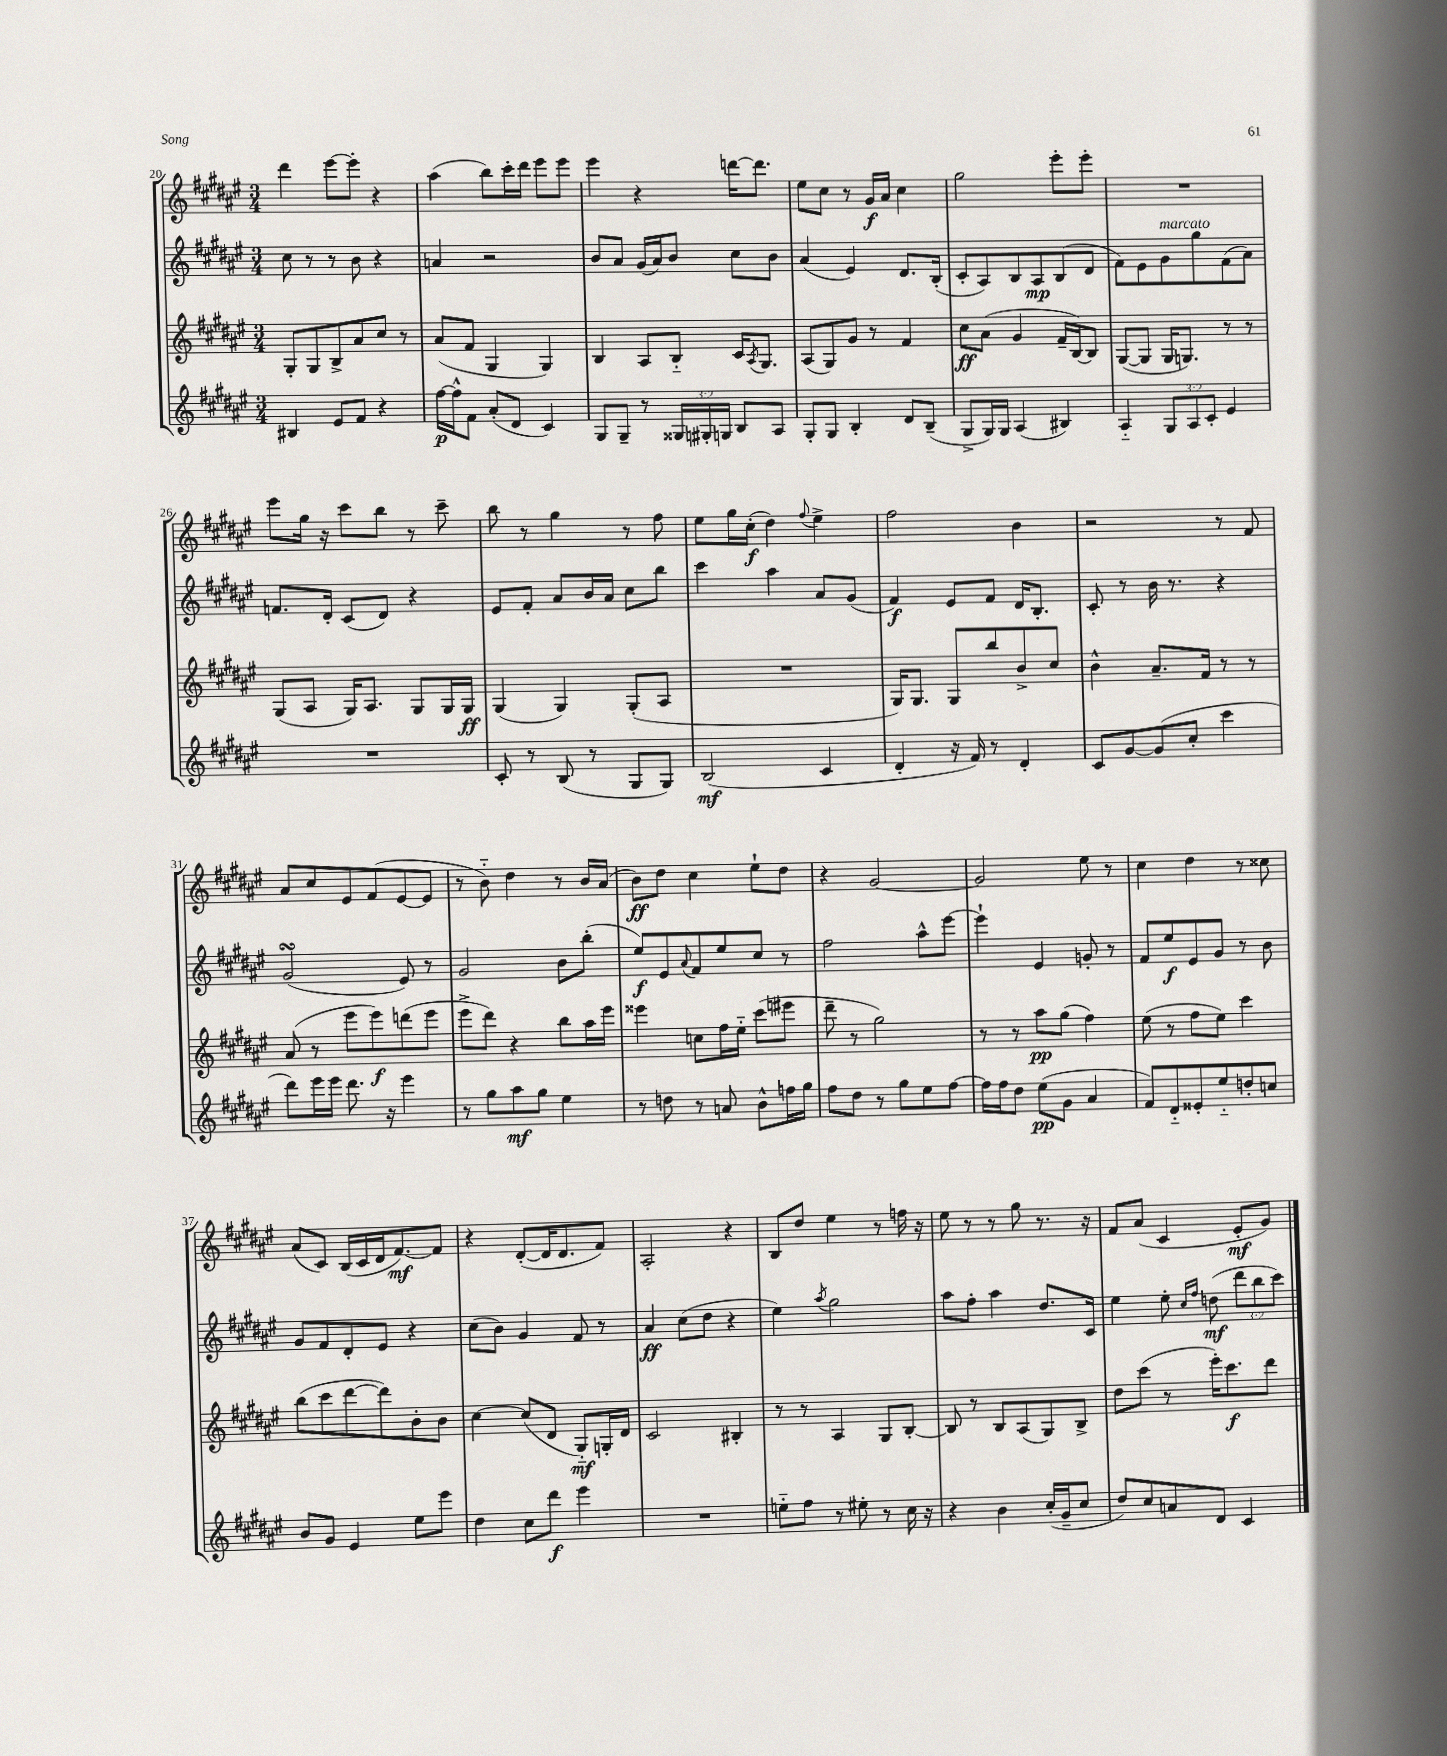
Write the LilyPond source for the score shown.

<<
\new StaffGroup <<
\new Staff = "s0" {
    \clef treble \key fis \major \numericTimeSignature \time 3/4
    dis'''4 eis'''8~ eis'''8-. r4 |
    ais''4( b''8) cis'''16-. dis'''16 eis'''8 eis'''8 |
    eis'''4 r4 d'''16~ d'''8. |
    eis''8 cis''8 r8 gis'16\f ais'16 cis''4 |
    gis''2 eis'''8-. eis'''8-. |
    R2. |
    eis'''8 gis''16 r16 cis'''8 b''8 r8 cis'''8-- |
    b''8 r8 gis''4 r8 fis''8 |
    eis''8 gis''16 cis''16-.\f( dis''4) \appoggiatura { fis''8 } eis''4-> |
    fis''2 b'4 |
    r2 r8 fis'8 |
    ais'8 cis''8 eis'8 fis'8( eis'8~ eis'8 |
    r8 b'8-_) dis''4 r8 b'16 ais'16( |
    b'8\ff) dis''8 cis''4 eis''8-! dis''8 |
    r4 gis'2~ |
    gis'2 eis''8 r8 |
    cis''4 dis''4 r8 cisis''8 |
    ais'8( cis'8) b16( cis'16 dis'16 fis'8.~\mf) fis'8 |
    r4 dis'8~-.( dis'16 dis'8. fis'8) |
    ais2-. r4 |
    b8 dis''8 eis''4 r8 f''16 r16 |
    eis''8 r8 r8 gis''8 r8. r16 |
    fis'8 ais'8( cis'4 eis'8-.\mf gis'8) \bar "|." |
}
\new Staff = "s1" {
    \clef treble \key fis \major \numericTimeSignature \time 3/4 \override Staff.TupletNumber.text = #tuplet-number::calc-fraction-text
    cis''8 r8 r8 b'8 r4 |
    a'4 r2 |
    b'8 ais'8 gis'16( ais'16) b'8 cis''8 b'8 |
    ais'4( eis'4) dis'8. b16-.( |
    cis'8-. ais8) b8 ais8\mp b8( dis'8 |
    fis'8) eis'8 gis'8^\markup { \italic "marcato" } gis''8 fis'8( ais'8) |
    f'8. dis'16-. cis'8( dis'8) r4 |
    eis'8 fis'8-. ais'8 b'16 ais'16 cis''8 b''8 |
    cis'''4 ais''4 ais'8 gis'8( |
    fis'4\f) eis'8 fis'8 dis'16 b8.-. |
    cis'8-. r8 b'16 r8. r4 |
    gis'2\turn( eis'8) r8 |
    gis'2 b'8 b''8-.( |
    eis''8\f) eis'8 \appoggiatura { ais'8 } fis'8 eis''8 cis''8 r8 |
    fis''2 ais''8-^ eis'''8~ |
    eis'''4-! eis'4 g'8-. r8 |
    fis'8 eis''8\f eis'8 gis'8 r8 b'8 |
    gis'8 fis'8 dis'8-. eis'8 r4 |
    cis''8( b'8) gis'4 fis'8 r8 |
    ais'4\ff cis''8( dis''8 r4 |
    eis''4) \acciaccatura { ais''8 } gis''2 |
    ais''8 fis''8-. ais''4 dis''8. cis'16 |
    eis''4 eis''8-. \grace { cis''16 fis''16 } d''8\mf( \tuplet 3/2 { dis'''8 b''8 cis'''8) } \bar "|." |
}
\new Staff = "s2" {
    \clef treble \key fis \major \numericTimeSignature \time 3/4
    gis8-. gis8 b8-> ais'8 cis''8 r8 |
    ais'8( fis'8 gis4 gis4) |
    b4 ais8 b8-_ cis'16 \acciaccatura { ais8 } gis8. |
    ais8( gis8) gis'8 r8 fis'4 |
    cis''8\ff ais'8( gis'4 fis'16-- b16~) b8 |
    gis8~( gis8 gis16 g8.) r8 r8 |
    gis8( ais8 gis16) ais8. gis8 gis16 gis16\ff |
    gis4( gis4) gis8-.( ais8 |
    R2. |
    gis16) gis8. gis8 b''8 b'8-> cis''8 |
    b'4-^ ais'8.-- fis'16 r8 r8 |
    ais'8( r8 eis'''8 eis'''8\f) d'''8( eis'''8 |
    eis'''8-> dis'''8) r4 b''8 ais''16 eis'''16 |
    eisis'''4 c''8 fis''16 eis''16-_ cis'''8( eis'''8 |
    dis'''8-- r8 gis''2) |
    r8 r8 ais''8\pp gis''8( fis''4) |
    eis''8( r8 fis''8 eis''8) cis'''4 |
    b''8( cis'''8 dis'''8~ dis'''8) b'8-. b'8 |
    cis''4~ cis''8( dis'8 gis8-_\mf) g16-. dis'16 |
    cis'2 bis4-. |
    r8 r8 ais4 gis8 b8~-. |
    b8 r8 b8 ais8( gis8) b8-> |
    dis''8 cis'''8( r8 eis'''16-.) cis'''8.\f dis'''8 \bar "|." |
}
\new Staff = "s3" {
    \clef treble \key fis \major \numericTimeSignature \time 3/4 \override Staff.TupletNumber.text = #tuplet-number::calc-fraction-text
    bis4 eis'8 fis'8 r4 |
    fis''16~\p fis''16-^ fis'8 ais'8-.( dis'8 cis'4) |
    gis8 gis8-- r8 \tuplet 3/2 { gisis16 gis16-. g16 } b8 ais8 |
    gis8-. gis8 b4-. dis'8 b8--( |
    gis8-> gis16) gis16 ais4( bis4) |
    ais4-_ \tuplet 3/2 { gis8 ais8 cis'8-. } eis'4 |
    R2. |
    cis'8-. r8 b8( r8 gis8 gis8) |
    b2\mf( cis'4 |
    dis'4-. r16 fis'16) r8 dis'4-. |
    cis'8 gis'8~ gis'8( cis''8-. cis'''4 |
    dis'''8) eis'''16 eis'''16 dis'''8. r16 eis'''4 |
    r8 gis''8 ais''8\mf gis''8 eis''4 |
    r8 d''8 r8 a'8 b'8-^ f''16 gis''16 |
    fis''8 dis''8 r8 gis''8 eis''8 fis''8~ |
    fis''16 fis''16 dis''8 eis''8\pp( gis'8 ais'4 |
    fis'8) dis'8-_ eisis'8-. eis''8-_ d''8-. c''8 |
    b'8 gis'8 eis'4 eis''8 eis'''8 |
    dis''4 cis''8 dis'''8\f eis'''4 |
    R2. |
    e''8-_ fis''8 r8 eis''8-. r8 cis''16 r16 |
    r4 b'4 cis''16-.( gis'16-- cis''8 |
    dis''8) cis''8 a'8 dis'8 cis'4 \bar "|." |
}
>>
>>
\layout { \context { \Score currentBarNumber = #20 } }
